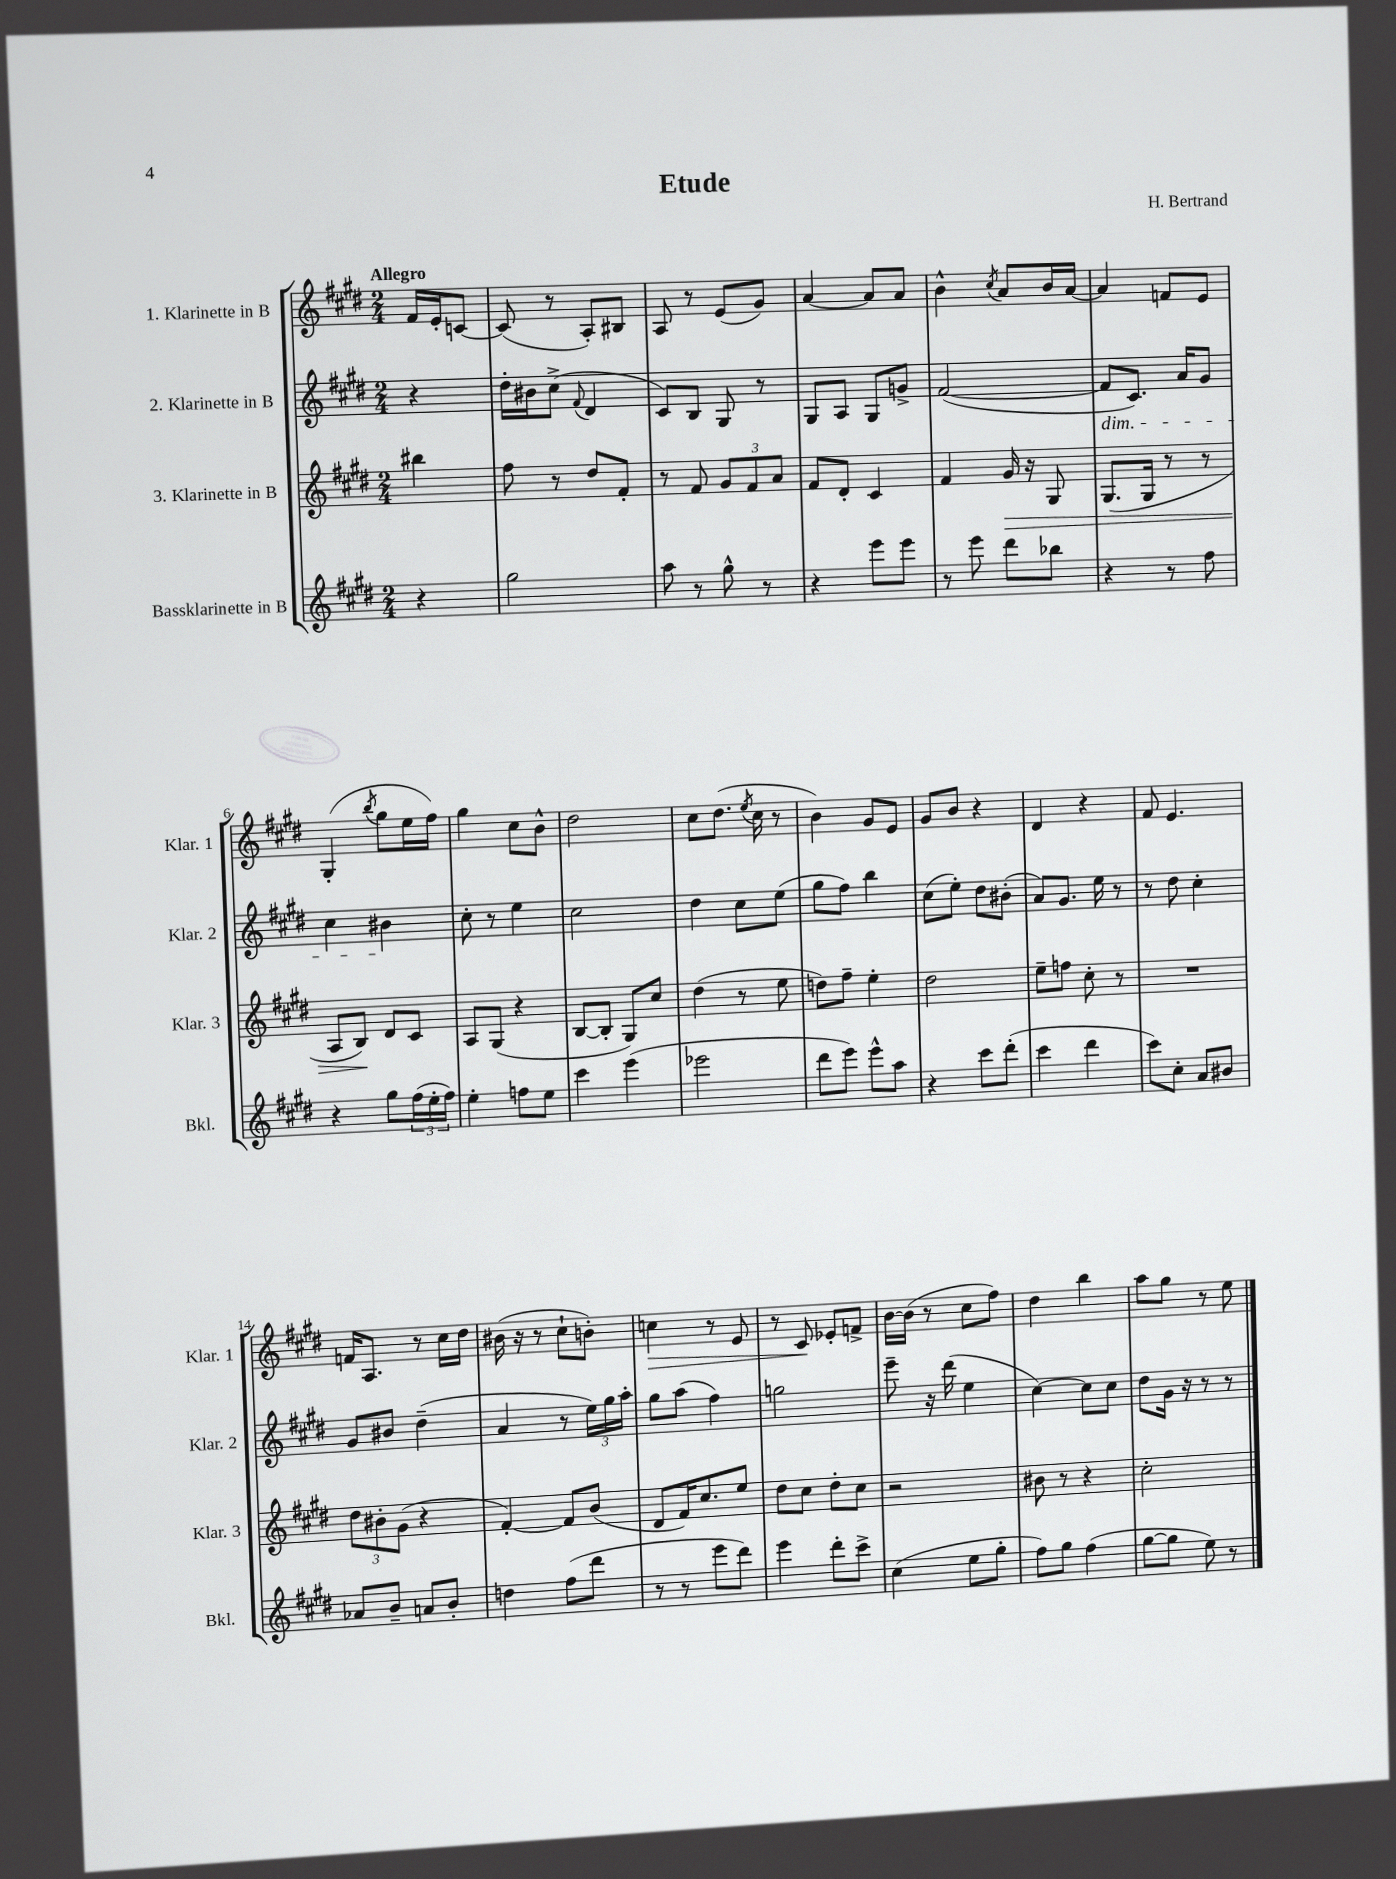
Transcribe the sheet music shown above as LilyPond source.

\header { title = "Etude" composer = "H. Bertrand" }
<<
\new StaffGroup <<
\new Staff = "s0" \with { instrumentName = "1. Klarinette in B" shortInstrumentName = "Klar. 1" } {
    \clef treble \key e \major \numericTimeSignature \time 2/4 \partial 4 \tempo "Allegro"
    fis'16 e'16-. c'8~ |
    c'8( r8 a8-.) bis8 |
    a8 r8 e'8( gis'8) |
    a'4~ a'8 a'8 |
    b'4-^ \acciaccatura { cis''8 } a'8 b'16 a'16~ |
    a'4 f'8 e'8 |
    gis4-.( \acciaccatura { b''8 } gis''8 e''16 fis''16) |
    gis''4 cis''8 b'8-^ |
    dis''2 |
    cis''8 dis''8.( \acciaccatura { e''8 } cis''16 r8 |
    b'4) gis'8 e'8 |
    gis'8 b'8 r4 |
    dis'4 r4 |
    fis'8 e'4. |
    f'16 a8. r8 cis''16 dis''16 |
    bis'16( r16 r8 cis''8-! b'8-.) |
    c''4\> r8 e'8 |
    r8 cis'8\! ees'8-. f'8-> |
    b'16~ b'16( r8 cis''8 fis''8) |
    dis''4 b''4 |
    a''8 gis''8 r8 e''8 \bar "|." |
}
\new Staff = "s1" \with { instrumentName = "2. Klarinette in B" shortInstrumentName = "Klar. 2" } {
    \clef treble \key e \major \numericTimeSignature \time 2/4 \partial 4
    r4 |
    dis''16-. bis'16 cis''8->( \appoggiatura { fis'8 } dis'4 |
    cis'8) b8 gis8 r8 |
    gis8 a8 gis8 g'8-> |
    fis'2~( |
    fis'8\dim cis'8.) a'16 gis'8 |
    cis''4 bis'4\! |
    cis''8-. r8 e''4 |
    cis''2 |
    dis''4 cis''8 e''8( |
    gis''8 fis''8) b''4 |
    cis''8( e''8-.) dis''8 bis'8-.( |
    a'8) gis'8. e''16 r8 |
    r8 dis''8 cis''4-. |
    gis'8 bis'8 dis''4--( |
    a'4 r8 \tuplet 3/2 { e''16) gis''16 a''16-. } |
    gis''8 a''8( fis''4) |
    g''2 |
    e'''8-- r16 dis'''16( e''4 |
    cis''4~) cis''8 cis''8 |
    dis''8 gis'16 r16 r8 r8 \bar "|." |
}
\new Staff = "s2" \with { instrumentName = "3. Klarinette in B" shortInstrumentName = "Klar. 3" } {
    \clef treble \key e \major \numericTimeSignature \time 2/4 \partial 4
    bis''4 |
    fis''8 r8 dis''8 fis'8-. |
    r8 fis'8 \tuplet 3/2 { gis'8 fis'8 a'8 } |
    fis'8 dis'8-. cis'4 |
    fis'4 gis'16\> r16 gis8 |
    gis8.( gis16 r8 r8 |
    a8 b8\!) dis'8 cis'8 |
    a8 gis8( r4 |
    b8~ b8-. gis8) cis''8 |
    dis''4( r8 e''8 |
    d''8) fis''8-- e''4-. |
    dis''2 |
    e''8-- f''8 cis''8-. r8 |
    R2 |
    \tuplet 3/2 { dis''8 bis'8-. gis'8( } r4 |
    fis'4~-.) fis'8 b'8( |
    dis'8 fis'16) cis''8. e''8 |
    dis''8 cis''8 dis''8-. cis''8 |
    r2 |
    bis'8 r8 r4 |
    cis''2-. \bar "|." |
}
\new Staff = "s3" \with { instrumentName = "Bassklarinette in B" shortInstrumentName = "Bkl." } {
    \clef treble \key e \major \numericTimeSignature \time 2/4 \partial 4
    r4 |
    gis''2 |
    a''8 r8 gis''8-^ r8 |
    r4 e'''8 e'''8 |
    r8 e'''8 dis'''8 bes''8 |
    r4 r8 fis''8 |
    r4 gis''8 \tuplet 3/2 { fis''16( e''16-. fis''16) } |
    e''4-. f''8 e''8 |
    cis'''4 e'''4( |
    ees'''2 |
    dis'''8 e'''8) e'''8-^ a''8 |
    r4 cis'''8 dis'''8-.( |
    cis'''4 dis'''4 |
    cis'''8) cis''8-. a'8 bis'8 |
    aes'8 b'8-- a'8 b'8-. |
    d''4 fis''8( dis'''8 |
    r8 r8 e'''8 dis'''8) |
    e'''4 dis'''8-. cis'''8-> |
    cis''4( e''8 gis''8-. |
    fis''8) gis''8 fis''4( |
    gis''8~ gis''8 e''8) r8 \bar "|." |
}
>>
>>
